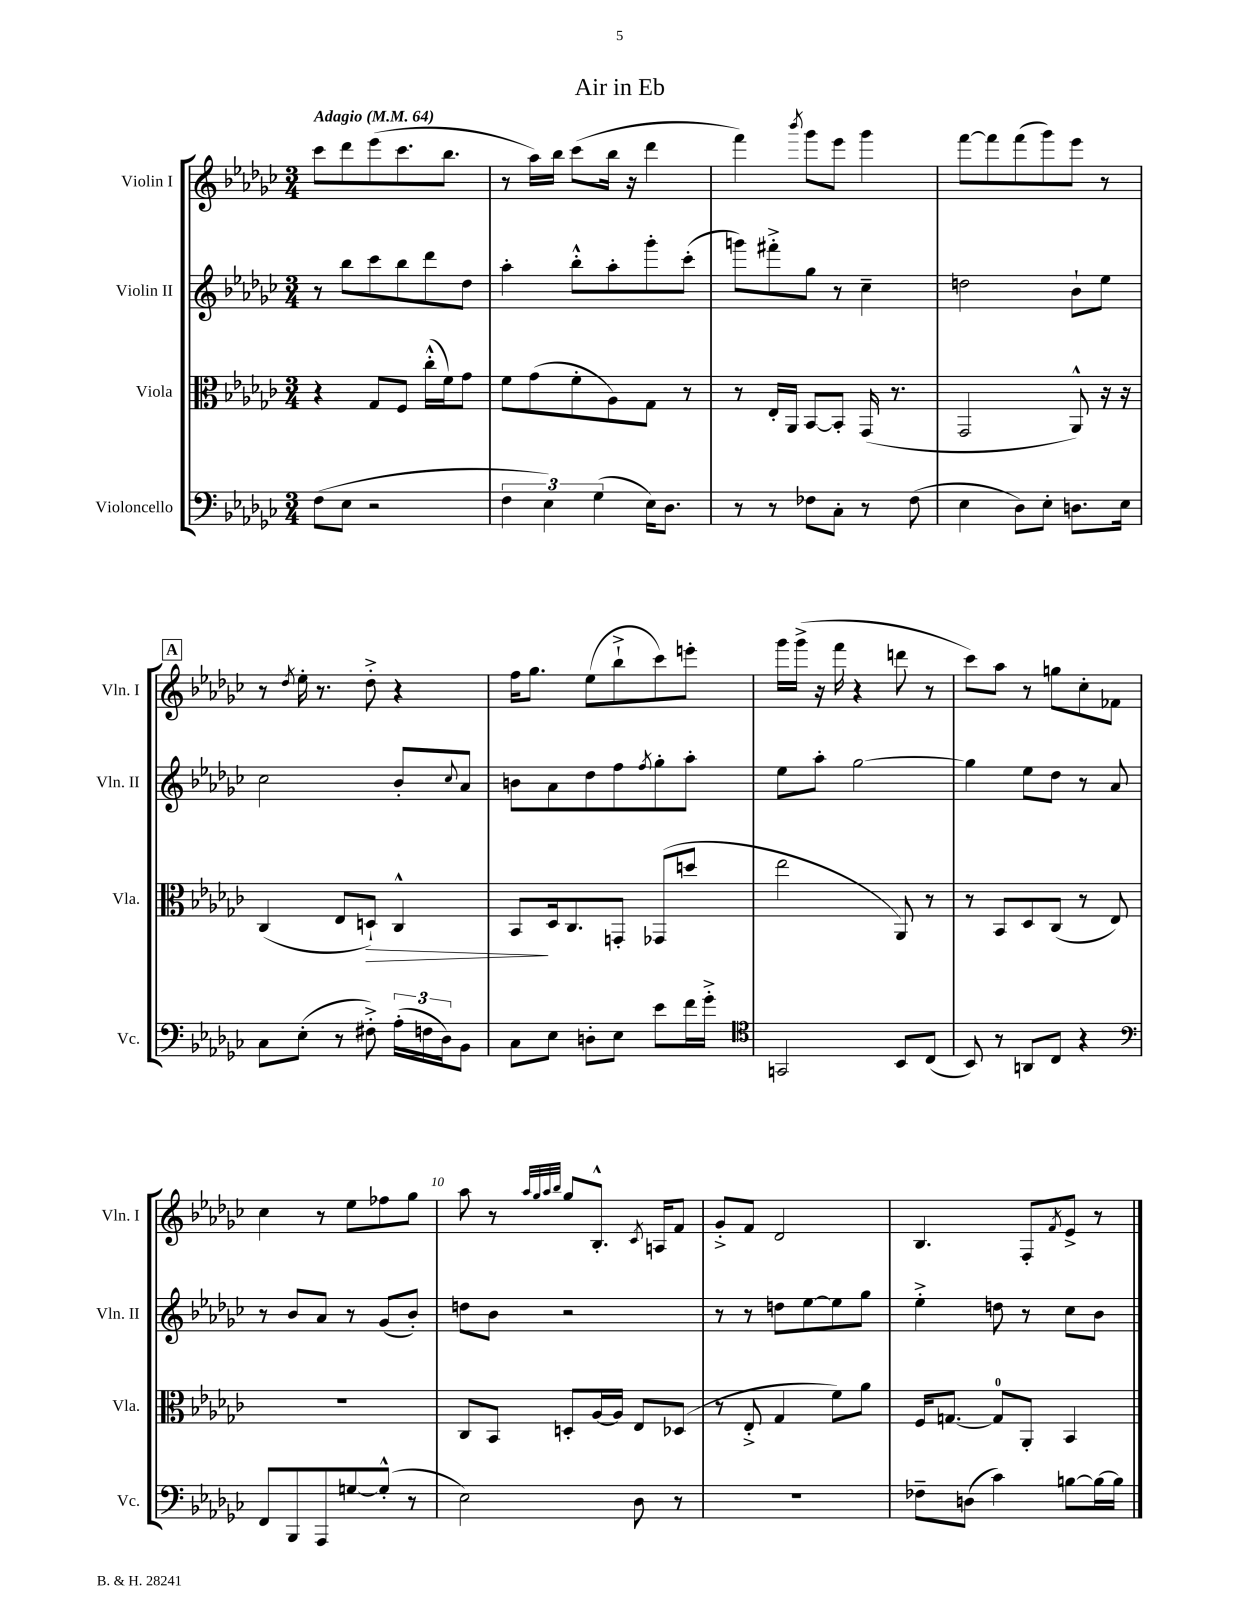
\header { title = "Air in Eb" }
<<
\new StaffGroup <<
\new Staff = "s0" \with { instrumentName = "Violin I" shortInstrumentName = "Vln. I" } {
    \clef treble \key ges \major \numericTimeSignature \time 3/4 \tempo "Adagio" 4 = 64
    ces'''8 des'''8 ees'''8( ces'''8. bes''8. |
    r8 aes''16) bes''16 ces'''8( bes''16 r16 des'''4 |
    f'''4) \acciaccatura { bes'''8 } ges'''8 ees'''8 ges'''4 |
    f'''8~ f'''8 f'''8( ges'''8) ees'''8 r8 |
    \mark \markup { \box "A" } r8 \acciaccatura { des''8 } ees''16-. r8. des''8-.-> r4 |
    f''16 ges''8. ees''8( bes''8-!-> ces'''8) e'''8-. |
    ges'''16 ges'''16->( r16 f'''16 r4 d'''8 r8 |
    ces'''8) aes''8 r8 g''8 ces''8-. fes'8 |
    ces''4 r8 ees''8 fes''8 ges''8 |
    aes''8 r8 \grace { aes''32 ges''32 aes''32 bes''32 } ges''8 bes8.-.-^ \acciaccatura { ces'8 } a16 f'8 |
    ges'8-.-> f'8 des'2 |
    bes4. f8-. \acciaccatura { f'8 } ees'8-> r8 \bar "|." |
}
\new Staff = "s1" \with { instrumentName = "Violin II" shortInstrumentName = "Vln. II" } {
    \clef treble \key ges \major \numericTimeSignature \time 3/4
    r8 bes''8 ces'''8 bes''8 des'''8 des''8 |
    aes''4-. bes''8-.-^ aes''8-. ges'''8-. ces'''8-.( |
    g'''8) fis'''8-.-> ges''8 r8 ces''4-- |
    d''2 bes'8-! ees''8 |
    \mark \markup { \box "A" } ces''2 bes'8-. \appoggiatura { ces''8 } aes'8 |
    b'8 aes'8 des''8 f''8 \acciaccatura { f''8 } ges''8-. aes''8-. |
    ees''8 aes''8-. ges''2~ |
    ges''4 ees''8 des''8 r8 aes'8 |
    r8 bes'8 aes'8 r8 ges'8( bes'8-.) |
    d''8 bes'8 r2 |
    r8 r8 d''8 ees''8~ ees''8 ges''8 |
    ees''4-.-> d''8 r8 ces''8 bes'8 \bar "|." |
}
\new Staff = "s2" \with { instrumentName = "Viola" shortInstrumentName = "Vla." } {
    \clef alto \key ges \major \numericTimeSignature \time 3/4
    r4 ges8 f8 ces''16-.-^( f'16) ges'8 |
    f'8 ges'8( f'8-. aes8) ges8 r8 |
    r8 ees16-. aes,16 bes,8~ bes,8-. ges,16( r8. |
    ges,2 aes,8-^) r16 r16 |
    \mark \markup { \box "A" } ces4( ees8 d8-!\>) ces4-^ |
    bes,8\! des16 ces8. g,8-. ges,8( d''8 |
    ees''2 aes,8) r8 |
    r8 bes,8 des8 ces8( r8 ees8) |
    R2. |
    ces8 bes,8 d8-. aes16~ aes16 ees8 des8( |
    r8 ees8-.-> ges4 f'8) aes'8 |
    f16 g8.~ g8-0 aes,8-. bes,4 \bar "|." |
}
\new Staff = "s3" \with { instrumentName = "Violoncello" shortInstrumentName = "Vc." } {
    \clef bass \key ges \major \numericTimeSignature \time 3/4
    f8( ees8 r2 |
    \tuplet 3/2 { f4 ees4) ges4( } ees16) des8. |
    r8 r8 fes8 ces8-. r8 fes8( |
    ees4 des8) ees8-. d8. ees16 |
    \mark \markup { \box "A" } ces8 ees8-.( r8 fis8-.->) \tuplet 3/2 { aes16-.( f16 des16) } bes,8 |
    ces8 ees8 d8-. ees8 ees'8 f'16 ges'16-.-> |
    \clef tenor g,2 bes,8 ces8( |
    bes,8) r8 a,8 ces8 r4 |
    \clef bass f,8 bes,,8 aes,,8 g8~ g8-.-^( r8 |
    ees2) des8 r8 |
    R2. |
    fes8-- d8( ces'4) b8~ b16~ b16 \bar "|." |
}
>>
>>
\layout { \context { \Score \override BarNumber.break-visibility = ##(#f #t #t) barNumberVisibility = #(every-nth-bar-number-visible 5) } }
